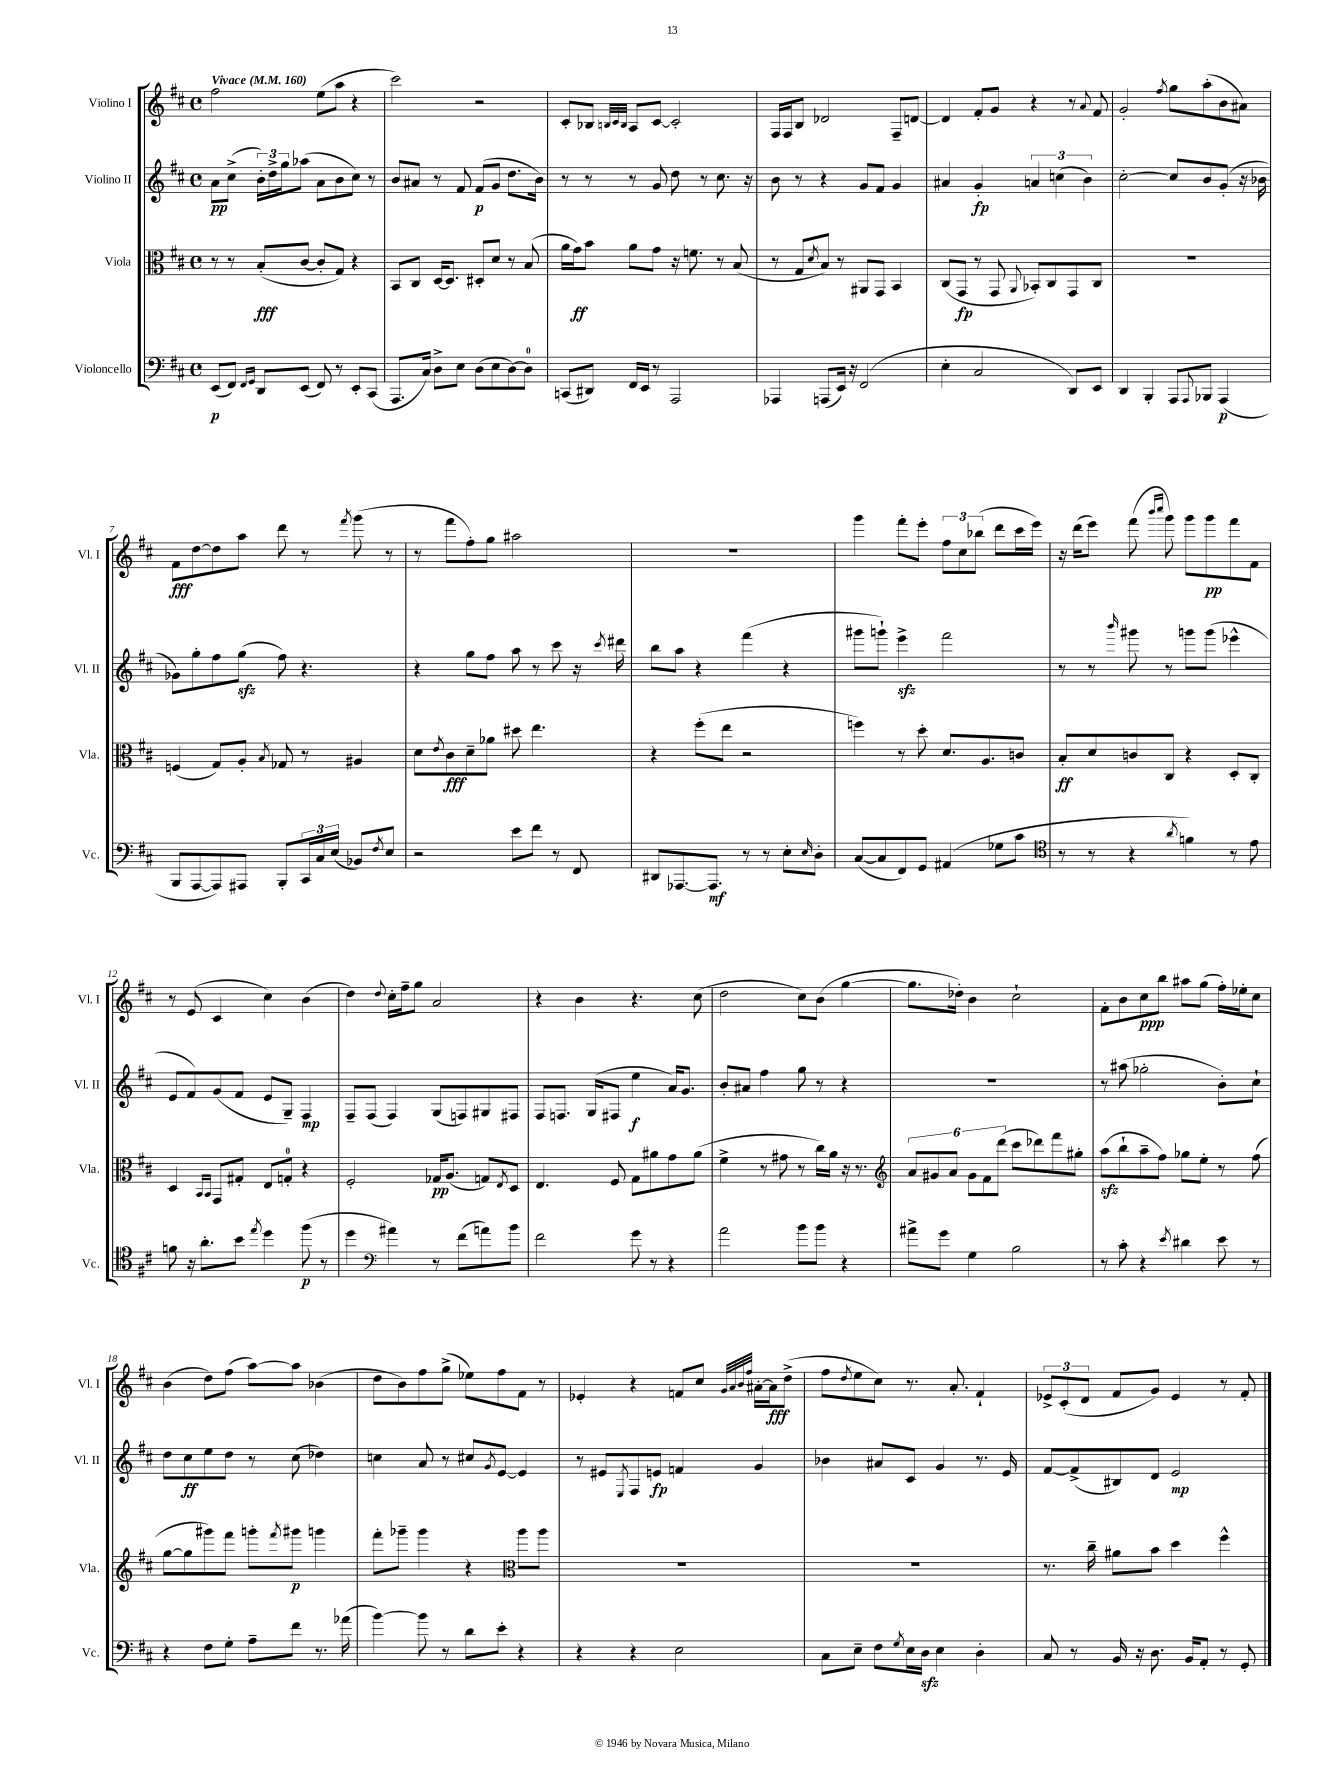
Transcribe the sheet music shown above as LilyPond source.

<<
\new StaffGroup <<
\new Staff = "s0" \with { instrumentName = "Violino I" shortInstrumentName = "Vl. I" } {
    \clef treble \key d \major \defaultTimeSignature \time 4/4 \tempo "Vivace" 4 = 160
    fis''2 e''8( a''8 r4 |
    cis'''2) r2 |
    cis'8-. bes8 \grace { b32 cis'32 b32 } a8 cis'8~ cis'2-. |
    fis16 fis16 b8 des'2 fis8-- d'8~ |
    d'4 fis'8-. g'8 r4 r8 \appoggiatura { a'8 } fis'8 |
    g'2-. \acciaccatura { fis''8 } g''8 a''8-.( b'8 ais'8) |
    fis'8\fff d''8~ d''8 a''8 d'''8 r8 \acciaccatura { fis'''8 } g'''8( r8 |
    r8 fis'''8 fis''8-.) g''8 ais''2 |
    R1 |
    g'''4 fis'''8-. e'''8-. \tuplet 3/2 { fis''8 cis''8 bes''8( } d'''8 cis'''16 e'''16) |
    r16 d'''16( e'''8) fis'''8( \grace { b'''16 cis''''16 } g'''8) g'''8 g'''8\pp fis'''8 fis'8 |
    r8 e'8( cis'4 cis''4) b'4( |
    d''4) \appoggiatura { d''8 } cis''16-. fis''16-- g''8 a'2 |
    r4 b'4 r4. cis''8( |
    d''2 cis''8) b'8( g''4~ |
    g''8. des''16-.) b'4 cis''2-! |
    fis'8-. b'8 cis''8\ppp b''8 ais''8 g''8( fis''16-.) ees''16-. cis''8 |
    b'4( d''8) fis''8( a''8~) a''8 bes'4( |
    d''8 b'8) fis''8 g''8->( ees''8) fis''8 fis'8 r8 |
    ees'4-. r4 f'8 cis''8 \grace { g'32 a'32 b'32 fis''32 } ais'16~-. ais'16\fff d''8->( |
    fis''8 \acciaccatura { d''8 } e''8 cis''8) r8. a'8.-. fis'4-! |
    \tuplet 3/2 { ees'8-> cis'8-.( d'8 } fis'8 g'8) ees'4 r8 fis'8-. \bar "|." |
}
\new Staff = "s1" \with { instrumentName = "Violino II" shortInstrumentName = "Vl. II" } {
    \clef treble \key d \major \defaultTimeSignature \time 4/4
    a'8\pp cis''8->( \tuplet 3/2 { b'16-.) d''16-> g''16 } aes''8( a'8 b'8 cis''8) r8 |
    b'8 ais'8 r8 fis'8 fis'8\p( g'8 d''8. b'16) |
    r8 r8 r8 g'8 d''8 r8 cis''8. r16 |
    b'8 r8 r4 g'8 fis'8 g'4 |
    ais'4 g'4-.\fp \tuplet 3/2 { a'4 c''4( b'4) } |
    cis''2~-. cis''8 b'8 g'8-.( r16 bes'16 |
    ges'8) g''8-. fis''8 g''8\sfz( fis''8) r4. |
    r4 g''8 fis''8 a''8 r8 cis'''8 r16 \acciaccatura { cis'''8 } dis'''16 |
    b''8 a''8 r4 fis'''4( r4 |
    gis'''8 g'''8-!) e'''4->\sfz fis'''2 |
    r8 r8 \grace { b'''16 } gis'''8 r8 g'''8 g'''8( ees'''4-^ |
    e'8 fis'8) g'8( fis'8 e'8 g8--) fis4\mp |
    fis8-- fis8( fis4) g8( f8) gis8 fis8 |
    fis8 f8. g16( fis8 e''4\f a'16) g'8. |
    b'8-. ais'8 fis''4 g''8 r8 r4 |
    R1 |
    r8 ais''8( ges''2-. b'8-.) cis''8-! |
    d''8 cis''8\ff e''8 d''8 r8 cis''8( des''4) |
    c''4 a'8 r8 cis''8 \acciaccatura { g'8 } e'8~ e'4 |
    r8 eis'8 \acciaccatura { e8 } fis8 e'8\fp f'4 g'4 |
    bes'4 ais'8 cis'8 g'4 r8. e'16 |
    fis'8~ fis'8->( bis8) d'8 e'2\mp \bar "|." |
}
\new Staff = "s2" \with { instrumentName = "Viola" shortInstrumentName = "Vla." } {
    \clef alto \key d \major \defaultTimeSignature \time 4/4
    r8 r8 b8-.\fff( cis'8~ cis'8-. g8) r4 |
    b,8 cis8 d16~ d8. dis8-. d'8 r8 b8( |
    a'16 g'16\ff) b'8 a'8 g'8 r16 f'8. r8 b8( |
    r8 g8 \acciaccatura { d'8 } b8) r8 ais,8 g,8 b,4 |
    cis8( g,8\fp r8 g,8 \appoggiatura { a,8 } bes,8-.) cis8 g,8 cis8 |
    R1 |
    f4( g8) a8-. \acciaccatura { b8 } ges8 r8 ais4 |
    d'8 \acciaccatura { e'8 } cis'8\fff d'8-- aes'8 dis''8 e''4. |
    r4 fis''8-.( e''8 r2 |
    f''4) r8 d''8-. d'8. a8. c'8 |
    b8-.\ff d'8 c'8 cis8 r4 d8-. cis8-. |
    d4 \grace { b,16 b,16 } g,8 gis8-. e8 g8-0-. r4 |
    fis2-. ges16\pp a8.( g8) \acciaccatura { e8 } d8 |
    e4. fis8 g8 ais'8 g'8 ais'8( |
    fis'4-> r8 gis'8 r8 cis''16) a'16 r16 r8. |
    \clef treble \tuplet 6/4 { a'8 gis'8 a'8 gis'8 fis'8 d'''8( } cis'''8 des'''8) fis'''8 gis''8-. |
    a''8\sfz( b''8-! a''8-- fis''8) ges''8 e''8-. r8 fis''8( |
    g''8~ g''8 gis'''8) fis'''8 g'''8-. \acciaccatura { fis'''8 } gis'''8\p g'''4 |
    fis'''8-. ges'''8-- ges'''4 r4 \clef alto a''8 a''8 |
    R1 |
    R1 |
    r8. cis''16-- ais'8 b'8 d''4 fis''4-^ \bar "|." |
}
\new Staff = "s3" \with { instrumentName = "Violoncello" shortInstrumentName = "Vc." } {
    \clef bass \key d \major \defaultTimeSignature \time 4/4
    e,8\p( fis,8) \grace { fis,16 g,16 } d,8 e,8( fis,8) r8 e,8-. cis,8( |
    a,,8. cis16) d8-> e8 d8( e8 d8~) d8-0 |
    c,8( dis,8) fis,16 e,16 r8 a,,2 |
    aes,,4 a,,8( e,16) r16 fis,2( |
    e4-. cis2 d,8) e,8 |
    d,4 b,,4-. a,,8 \appoggiatura { a,,8 } bes,,8 a,,4\p( |
    b,,8 a,,8~ a,,8) ais,,8 b,,8-. \tuplet 3/2 { cis,16 cis16 e16( } bes,8) \acciaccatura { fis8 } e8 |
    r2 e'8 fis'8 r8 fis,8 |
    dis,8 aes,,8.~ aes,,8.\mf r8 r8 e8-. \grace { e16 } d8-. |
    cis8~( cis8 fis,8) g,8 ais,4( ges8 cis'8 |
    \clef tenor r8 r8 r4 \acciaccatura { a'8 } f'4) r8 e'8 |
    f'8 r16 a'8.-. b'8 \acciaccatura { e''8 } d''4 fis''8\p( r8 |
    d''4 \clef bass ais'4) r8 fis'8( a'8) b'8 |
    fis'2 g'8 r8 r4 |
    a'2 b'8 b'8 r4 |
    ais'8-> g'8 g4 b2 |
    r8 cis'8-. r4 \acciaccatura { e'8 } dis'4 e'8 r8 |
    r4 fis8 g8-. a8-- fis'8 r8. aes'16( |
    b'4~) b'8 r8 d'8 e'8-. r4 |
    r4 r4 e2 |
    cis8 e8-- fis8 \acciaccatura { g8 } e16 d16\sfz e4 d4-. |
    cis8 r8 b,16 r16 d8. b,16 a,8-. r8 g,8-. \bar "|." |
}
>>
>>
